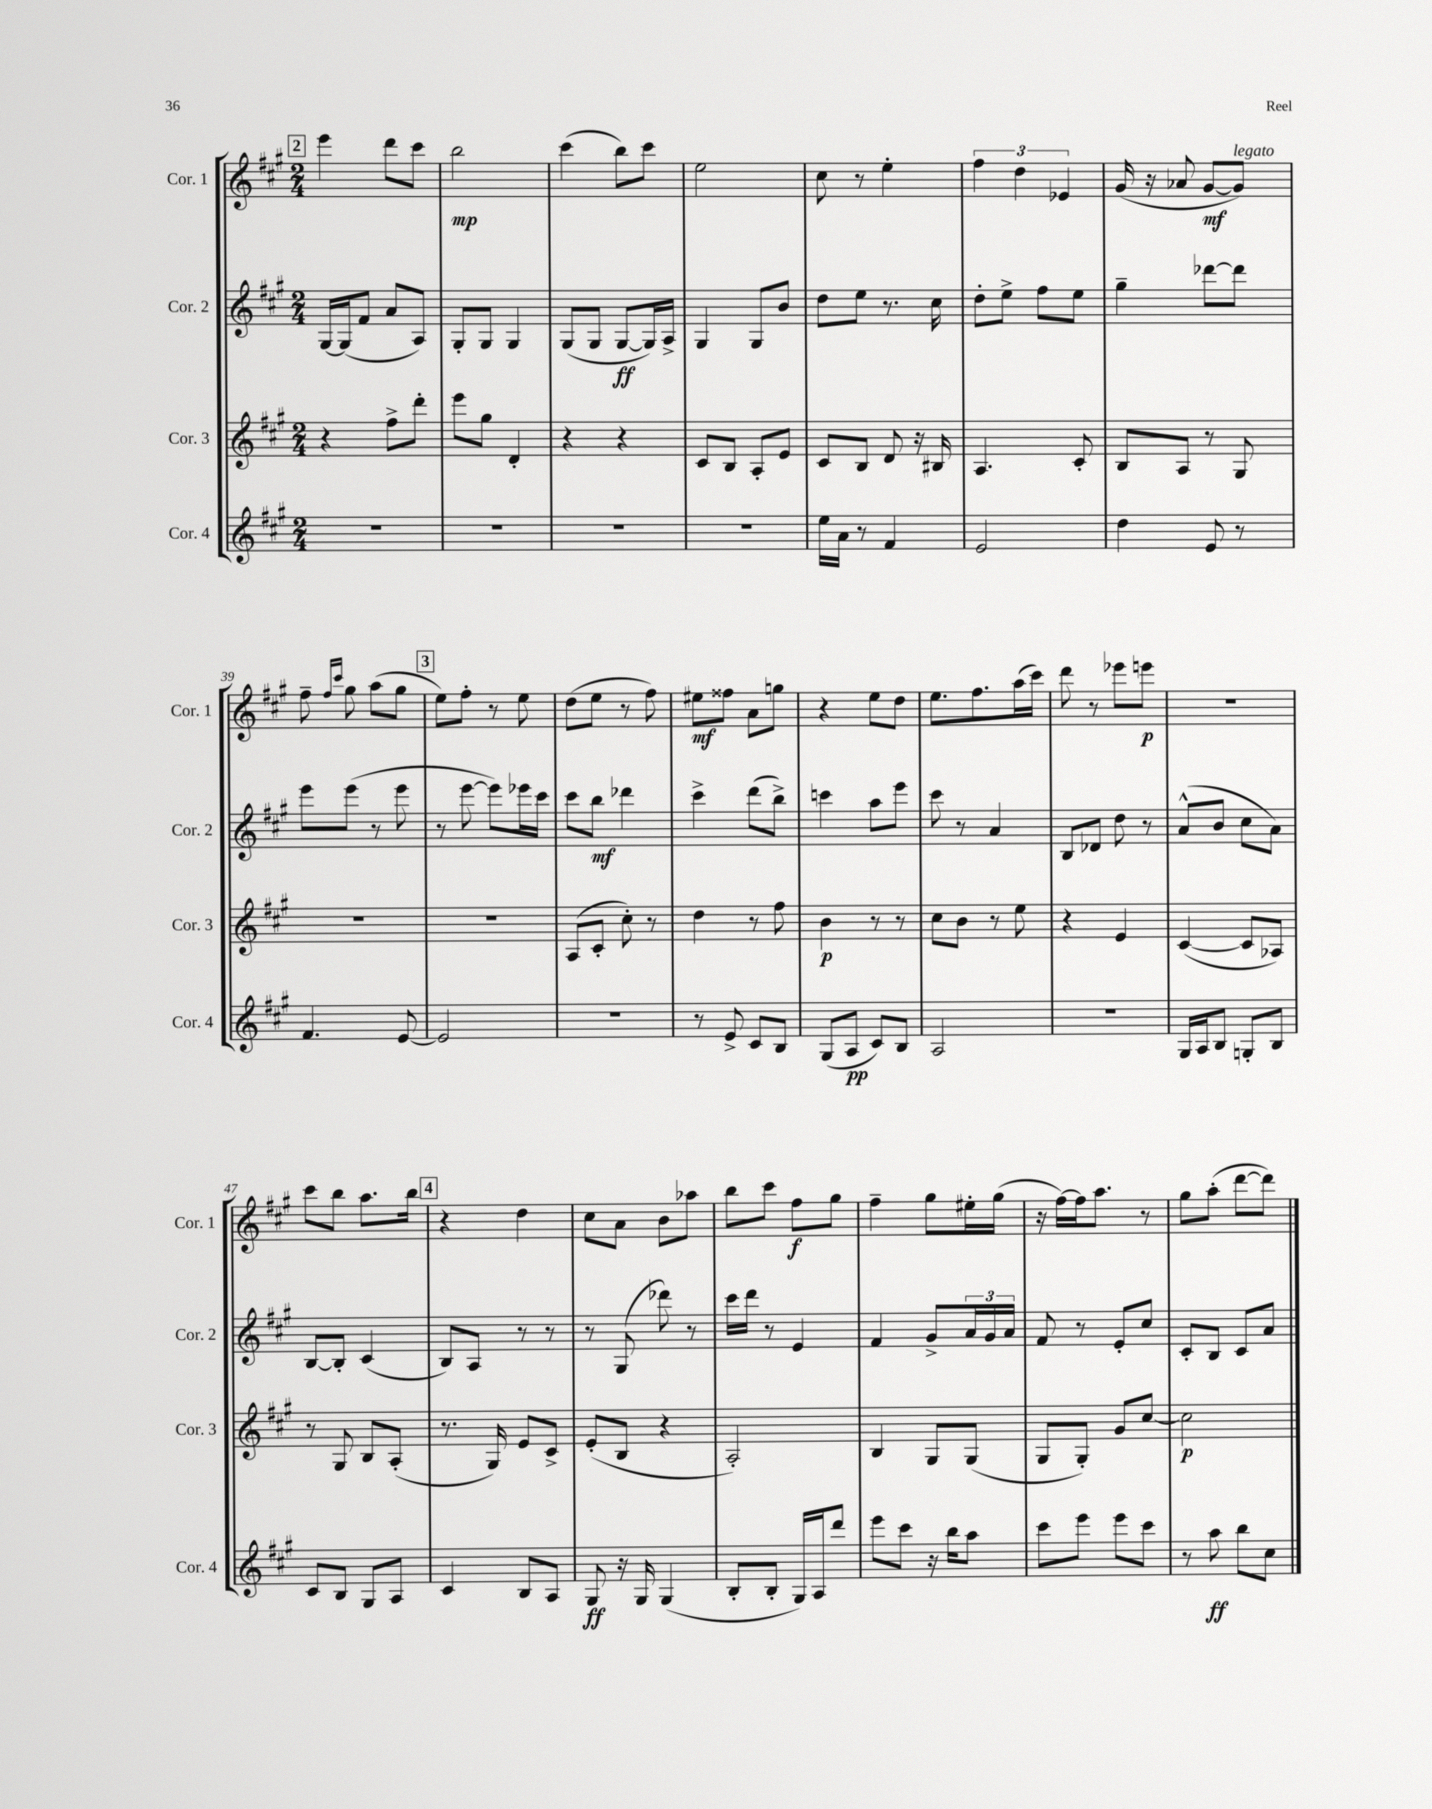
<<
\new StaffGroup <<
\new Staff = "s0" \with { instrumentName = "Cor. 1" shortInstrumentName = "Cor. 1" } {
    \clef treble \key a \major \numericTimeSignature \time 2/4
    \mark \markup { \box "2" } e'''4 d'''8 cis'''8 |
    b''2\mp |
    cis'''4( b''8) cis'''8 |
    e''2 |
    cis''8 r8 e''4-. |
    \tuplet 3/2 { fis''4 d''4 ees'4 } |
    gis'16( r16 aes'8 gis'8~\mf gis'8^\markup { \italic "legato" }) |
    fis''8-- \grace { fis''16 cis'''16 } gis''8 a''8( gis''8 |
    \mark \markup { \box "3" } e''8) fis''8-. r8 e''8 |
    d''8( e''8 r8 fis''8) |
    eis''8\mf fisis''8 a'8 g''8 |
    r4 e''8 d''8 |
    e''8. fis''8. a''16( cis'''16) |
    d'''8 r8 ees'''8 e'''8\p |
    R2 |
    cis'''8 b''8 a''8. b''16 |
    \mark \markup { \box "4" } r4 d''4 |
    cis''8 a'8 b'8 aes''8 |
    b''8 cis'''8 fis''8\f gis''8 |
    fis''4-- gis''8 eis''16-. gis''16( |
    r16 fis''16~) fis''16 a''8. r8 |
    gis''8 a''8-.( d'''8~ d'''8) \bar "|." |
}
\new Staff = "s1" \with { instrumentName = "Cor. 2" shortInstrumentName = "Cor. 2" } {
    \clef treble \key a \major \numericTimeSignature \time 2/4
    \mark \markup { \box "2" } gis16~ gis16( fis'8 a'8 a8) |
    gis8-. gis8 gis4 |
    gis8( gis8 gis8~\ff gis16) a16-> |
    gis4 gis8 b'8 |
    d''8 e''8 r8. cis''16 |
    d''8-. e''8-> fis''8 e''8 |
    gis''4-- des'''8~ des'''8 |
    e'''8 e'''8( r8 e'''8 |
    \mark \markup { \box "3" } r8 e'''8~ e'''8) ees'''16 cis'''16 |
    cis'''8 b''8\mf des'''4 |
    cis'''4-> d'''8( b''8->) |
    c'''4 a''8 e'''8 |
    cis'''8 r8 a'4 |
    b8 des'8 d''8 r8 |
    a'8-^( b'8 cis''8 a'8) |
    b8~ b8-. cis'4( |
    \mark \markup { \box "4" } b8) a8 r8 r8 |
    r8 gis8( des'''8) r8 |
    cis'''16 d'''16 r8 e'4 |
    fis'4 gis'8-> \tuplet 3/2 { a'16 gis'16 a'16 } |
    fis'8 r8 e'8-. cis''8 |
    cis'8-. b8 cis'8 a'8 \bar "|." |
}
\new Staff = "s2" \with { instrumentName = "Cor. 3" shortInstrumentName = "Cor. 3" } {
    \clef treble \key a \major \numericTimeSignature \time 2/4
    \mark \markup { \box "2" } r4 fis''8-> d'''8-. |
    e'''8 gis''8 d'4-. |
    r4 r4 |
    cis'8 b8 a8-. e'8 |
    cis'8 b8 d'8 r16 bis16 |
    a4. cis'8-. |
    b8 a8 r8 gis8 |
    R2 |
    \mark \markup { \box "3" } R2 |
    a8( cis'8-. cis''8-.) r8 |
    d''4 r8 fis''8 |
    b'4\p r8 r8 |
    cis''8 b'8 r8 e''8 |
    r4 e'4 |
    cis'4~( cis'8 aes8) |
    r8 gis8 b8 a8-.( |
    \mark \markup { \box "4" } r8. gis16) e'8 cis'8-> |
    e'8-.( b8 r4 |
    a2-.) |
    b4 gis8 gis8( |
    gis8 gis8-.) gis'8 cis''8~ |
    cis''2\p \bar "|." |
}
\new Staff = "s3" \with { instrumentName = "Cor. 4" shortInstrumentName = "Cor. 4" } {
    \clef treble \key a \major \numericTimeSignature \time 2/4
    \mark \markup { \box "2" } R2 |
    R2 |
    R2 |
    R2 |
    e''16 a'16 r8 fis'4 |
    e'2 |
    d''4 e'8 r8 |
    fis'4. e'8~ |
    \mark \markup { \box "3" } e'2 |
    R2 |
    r8 e'8-> cis'8 b8 |
    gis8( a8\pp cis'8) b8 |
    a2 |
    r2 |
    gis16 a16 b8 g8-. b8 |
    cis'8 b8 gis8 a8 |
    \mark \markup { \box "4" } cis'4 b8 a8 |
    gis8\ff r16 gis16 gis4( |
    b8-. b8-. gis16) a16 d'''8 |
    e'''8 cis'''8 r16 b''16 a''8 |
    cis'''8 e'''8 e'''8 cis'''8 |
    r8 a''8\ff b''8 cis''8 \bar "|." |
}
>>
>>
\layout { \context { \Score currentBarNumber = #32 } }
